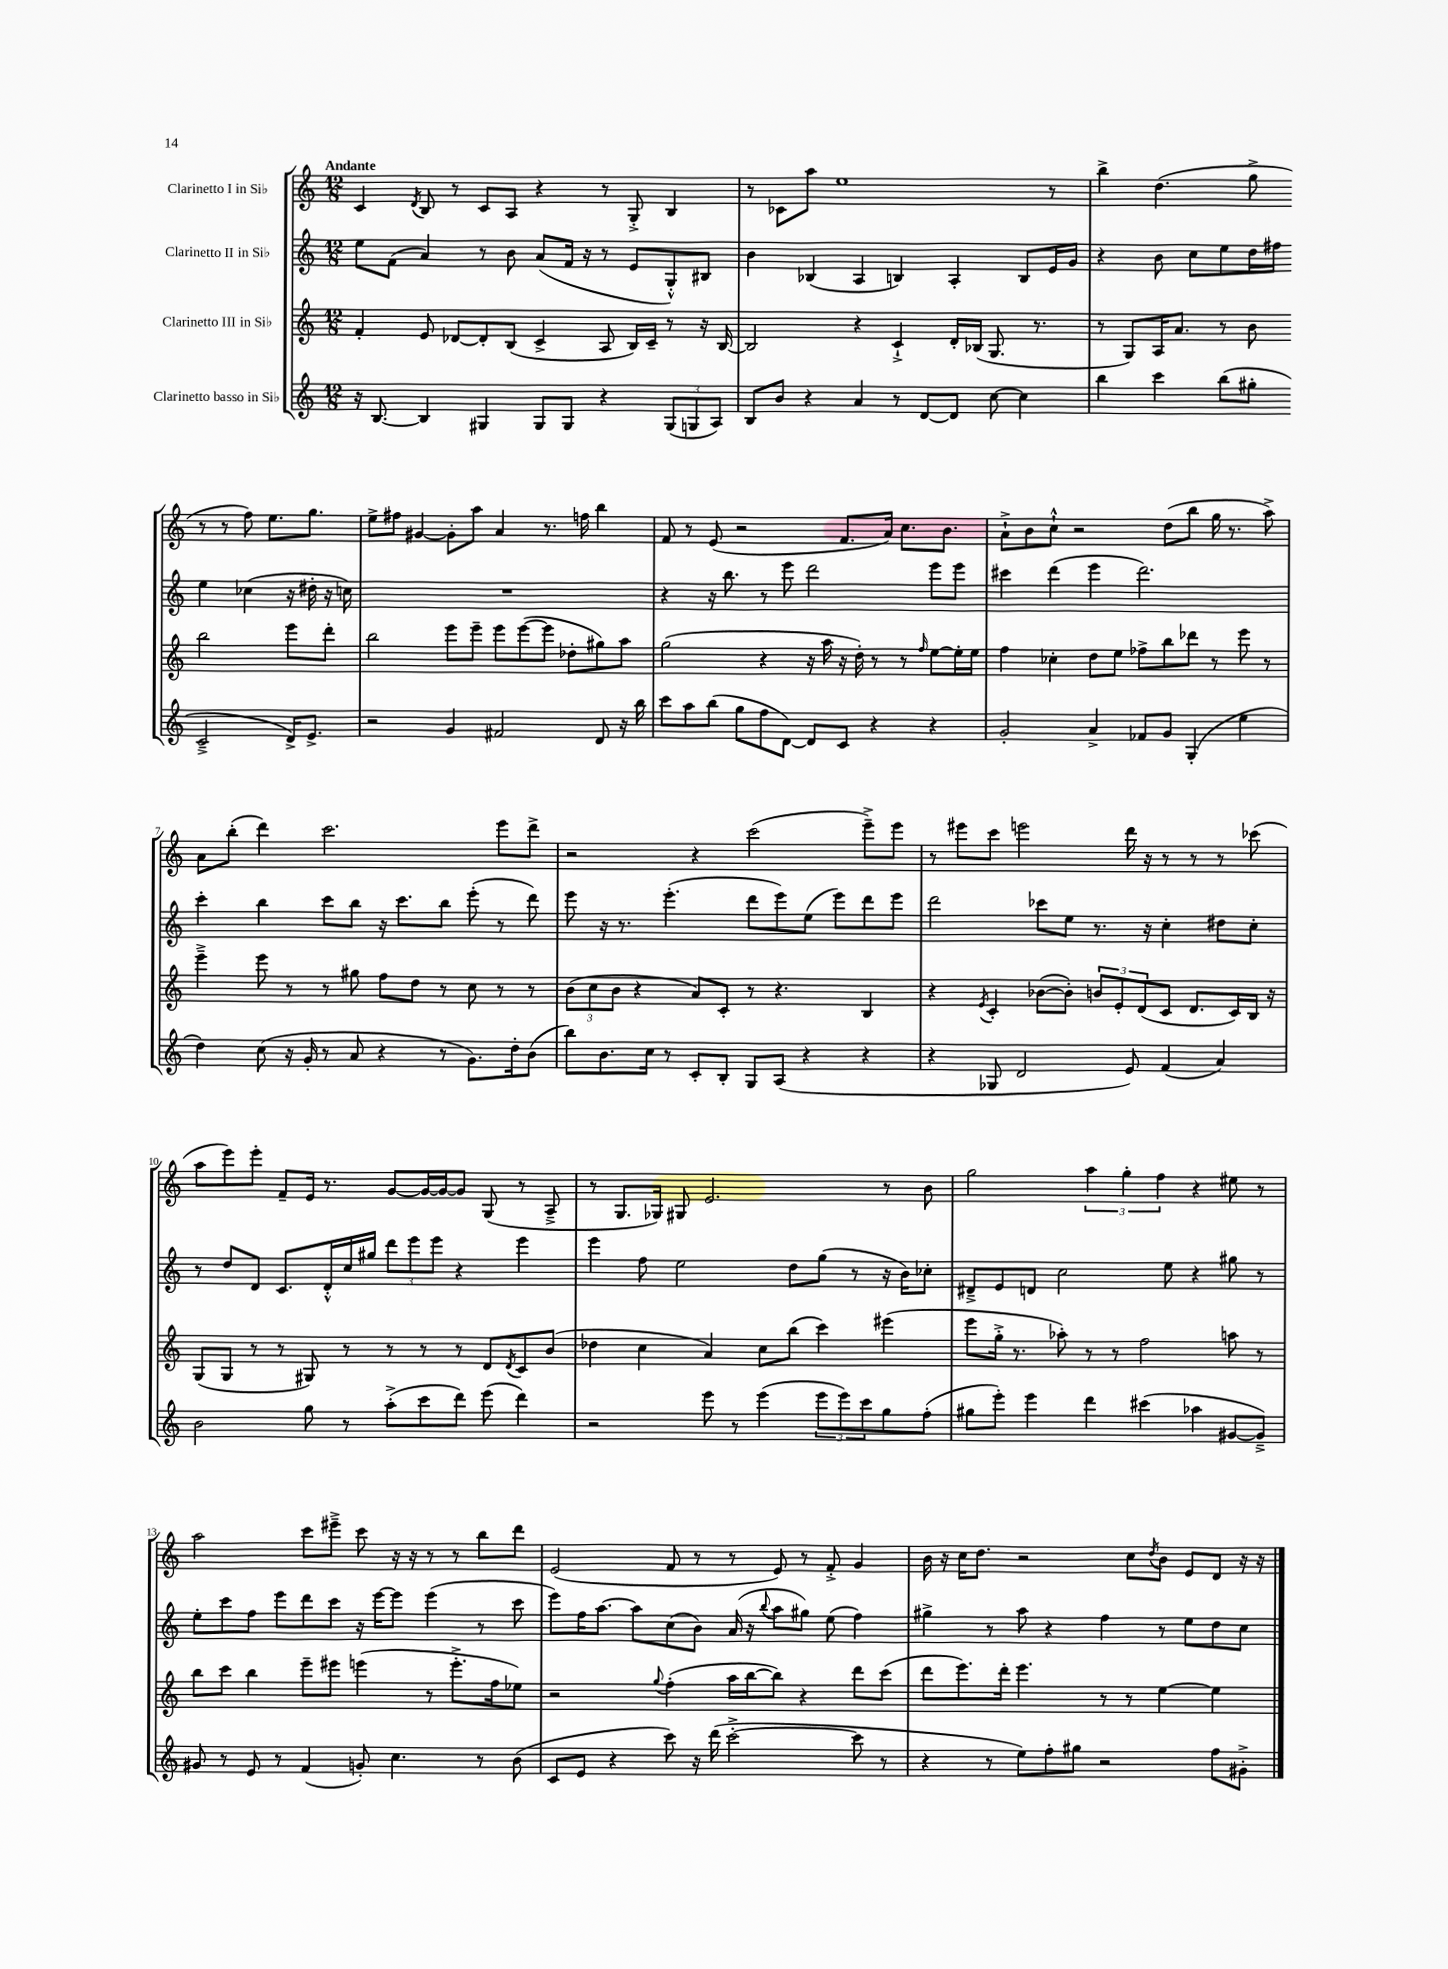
<<
\new StaffGroup <<
\new Staff = "s0" \with { instrumentName = "Clarinetto I in Sib" } {
    \clef treble \key c \major \numericTimeSignature \time 12/8 \tempo "Andante"
    c'4 \acciaccatura { d'8 } b8 r8 c'8 a8 r4 r8 g8-.-> b4 |
    r8 ces'8 a''8 e''1 r8 |
    b''4-> d''4.( g''8-> r8 r8 f''8) e''8. g''8. |
    e''8-> fis''8 gis'4~ gis'8-. a''8 a'4 r8. f''16 b''4 |
    f'8 r8 e'8( r2 f'8. a'16) c''8. b'8. |
    a'8-!-> b'8 c''8-!-^ r2 d''8( b''8 g''16 r8. a''8->) |
    a'8 b''8-.( d'''4) c'''2. e'''8 d'''8-> |
    r2 r4 c'''2( e'''8--->) e'''8 |
    r8 eis'''8 c'''8 e'''2 d'''16 r16 r8 r8 r8 ces'''8( |
    a''8 e'''8) e'''8-. f'8-- e'16 r8. g'8~ g'16~ g'16~ g'8 g8( r8 a8---> |
    r8 g8. ges16) gis8 e'2. r8 b'8 |
    g''2 \tuplet 3/2 { a''4 g''4-. f''4 } r4 eis''8 r8 |
    a''2 c'''8 eis'''8---> c'''8 r16 r16 r8 r8 b''8 d'''8 |
    e'2( f'8 r8 r8 e'8) r8 f'8-.-> g'4 |
    b'16 r16 c''16 d''8. r2 c''8 \acciaccatura { d''8 } b'8 e'8 d'8 r16 r16 \bar "|." |
}
\new Staff = "s1" \with { instrumentName = "Clarinetto II in Sib" } {
    \clef treble \key c \major \numericTimeSignature \time 12/8
    e''8 f'8( a'4) r8 b'8 a'8( f'16 r16 r8 e'8 g8-.-^) bis8 |
    b'4 bes4( a4 b4) a4-. b8 e'16 g'16 |
    r4 b'8 c''8 e''8 d''16 fis''16 e''4 ces''4( r16 dis''16-. r16 c''16) |
    R1. |
    r4 r16 b''8. r8 e'''8 d'''2 e'''8 e'''8 |
    cis'''4 d'''4( e'''4 d'''2.) |
    c'''4-. b''4 c'''8 b''8 r16 c'''8. b''8 e'''8-.( r8 d'''8) |
    e'''8 r16 r8. e'''4.-.( d'''8 e'''8) e''8( e'''8) d'''8 e'''8 |
    d'''2 ces'''8 e''8 r8. r16 c''4-. dis''8 c''8-. |
    r8 d''8 d'8 c'8. d'16-.-^ c''16 gis''16 \tuplet 3/2 { d'''8 e'''8 e'''8 } r4 e'''4 |
    e'''4 f''8 e''2 d''8 g''8( r8 r16 b'16) ces''8-. |
    dis'8---> e'8 d'8 c''2 e''8 r4 gis''8 r8 |
    e''8-. c'''8 f''8 e'''8 d'''8 c'''8 r16 e'''16~ e'''8 e'''4( r8 c'''8 |
    e'''8) f''16 a''8.~ a''8 c''8( b'8) a'16( r16 \appoggiatura { b''8 } a''8 gis''8) e''8( f''4) |
    gis''4-> r8 a''8 r4 f''4 r8 e''8 d''8 c''8 \bar "|." |
}
\new Staff = "s2" \with { instrumentName = "Clarinetto III in Sib" } {
    \clef treble \key c \major \numericTimeSignature \time 12/8
    f'4-. e'8 des'8~ des'8-. b8( c'4-> a8 b16) c'16-- r8 r16 b16~ |
    b2 r4 c'4-!-> d'16-. bes16( g8. r8. |
    r8 g8) a16 a'8. r8 b'8 b''2 e'''8 d'''8-. |
    b''2 e'''8 e'''8-- e'''8 e'''8~( e'''8 des''8-. gis''8) a''8 |
    g''2( r4 r16 a''16 r16 d''16-.) r8 r8 \grace { f''16 } e''8~ e''16-. e''16 |
    f''4 ces''4-. d''8 e''8 fes''8-> b''8 des'''8 r8 e'''8 r8 |
    e'''4---> e'''8 r8 r8 gis''8 f''8 d''8 r8 c''8 r8 r8 |
    \tuplet 3/2 { b'8( c''8 b'8 } r4 a'8) c'8-. r8 r4. b4 |
    r4 \acciaccatura { e'8 } c'4-. bes'8~( bes'8-.) \tuplet 3/2 { b'8 e'8-. d'8( } c'8 d'8. c'16) b16 r16 |
    g8( g8 r8 r8 gis8) r8 r8 r8 r8 d'8 \acciaccatura { d'8 } c'8 b'8( |
    des''4 c''4 a'4) c''8 b''8( c'''4) eis'''4( |
    e'''8 g''16-.-> r8. aes''8-.) r8 r8 f''2 a''8 r8 |
    b''8 c'''8 b''4 e'''8-- eis'''8 e'''4( r8 e'''8.-.-> f''16 ees''8) |
    r2 \appoggiatura { g''8 } f''4-.( a''16 b''16~ b''8) r4 d'''8 c'''8( |
    d'''8 e'''8.) d'''16-. e'''4. r8 r8 e''4~ e''4 \bar "|." |
}
\new Staff = "s3" \with { instrumentName = "Clarinetto basso in Sib" } {
    \clef treble \key c \major \numericTimeSignature \time 12/8
    r16 b8.~ b4 gis4 gis8 gis8 r4 \tuplet 3/2 { gis8( g8 a8) } |
    b8 b'8 r4 a'4 r8 d'8~ d'8 c''8~ c''4 |
    b''4 c'''4 b''8( gis''8-. c'2---> d'16->) e'8.-> |
    r2 g'4 fis'2 d'8 r16 b''16 |
    c'''8 a''8 b''8( g''8 f''8 d'8~) d'8 c'8 r4 r4 |
    g'2-. a'4-> fes'8 g'8 g4-.( e''4 |
    d''4) c''8( r16 g'16-. r8 a'8 r4 r8 g'8.) d''16-. b'8( |
    b''8) b'8. c''16 r8 c'8-. b8-. g8 a8( r4 r4 |
    r4 ges8 d'2 e'8) f'4( a'4) |
    b'2 g''8 r8 a''8-.->( c'''8 d'''8) e'''8( d'''4) |
    r2 e'''8 r8 e'''4( \tuplet 3/2 { e'''8 e'''8) c'''8 } g''8 f''8-.( |
    gis''8 e'''8-.) e'''4 d'''4 cis'''4( aes''4 gis'8~ gis'8--->) |
    gis'8 r8 e'8 r8 f'4( g'8-.) c''4. r8 b'8( |
    c'8 e'8 r4 c'''8) r16 d'''16( c'''2~-.-> c'''8 r8 |
    r4 r8 e''8) f''8-. gis''8 r2 f''8 gis'8-.-> \bar "|." |
}
>>
>>
